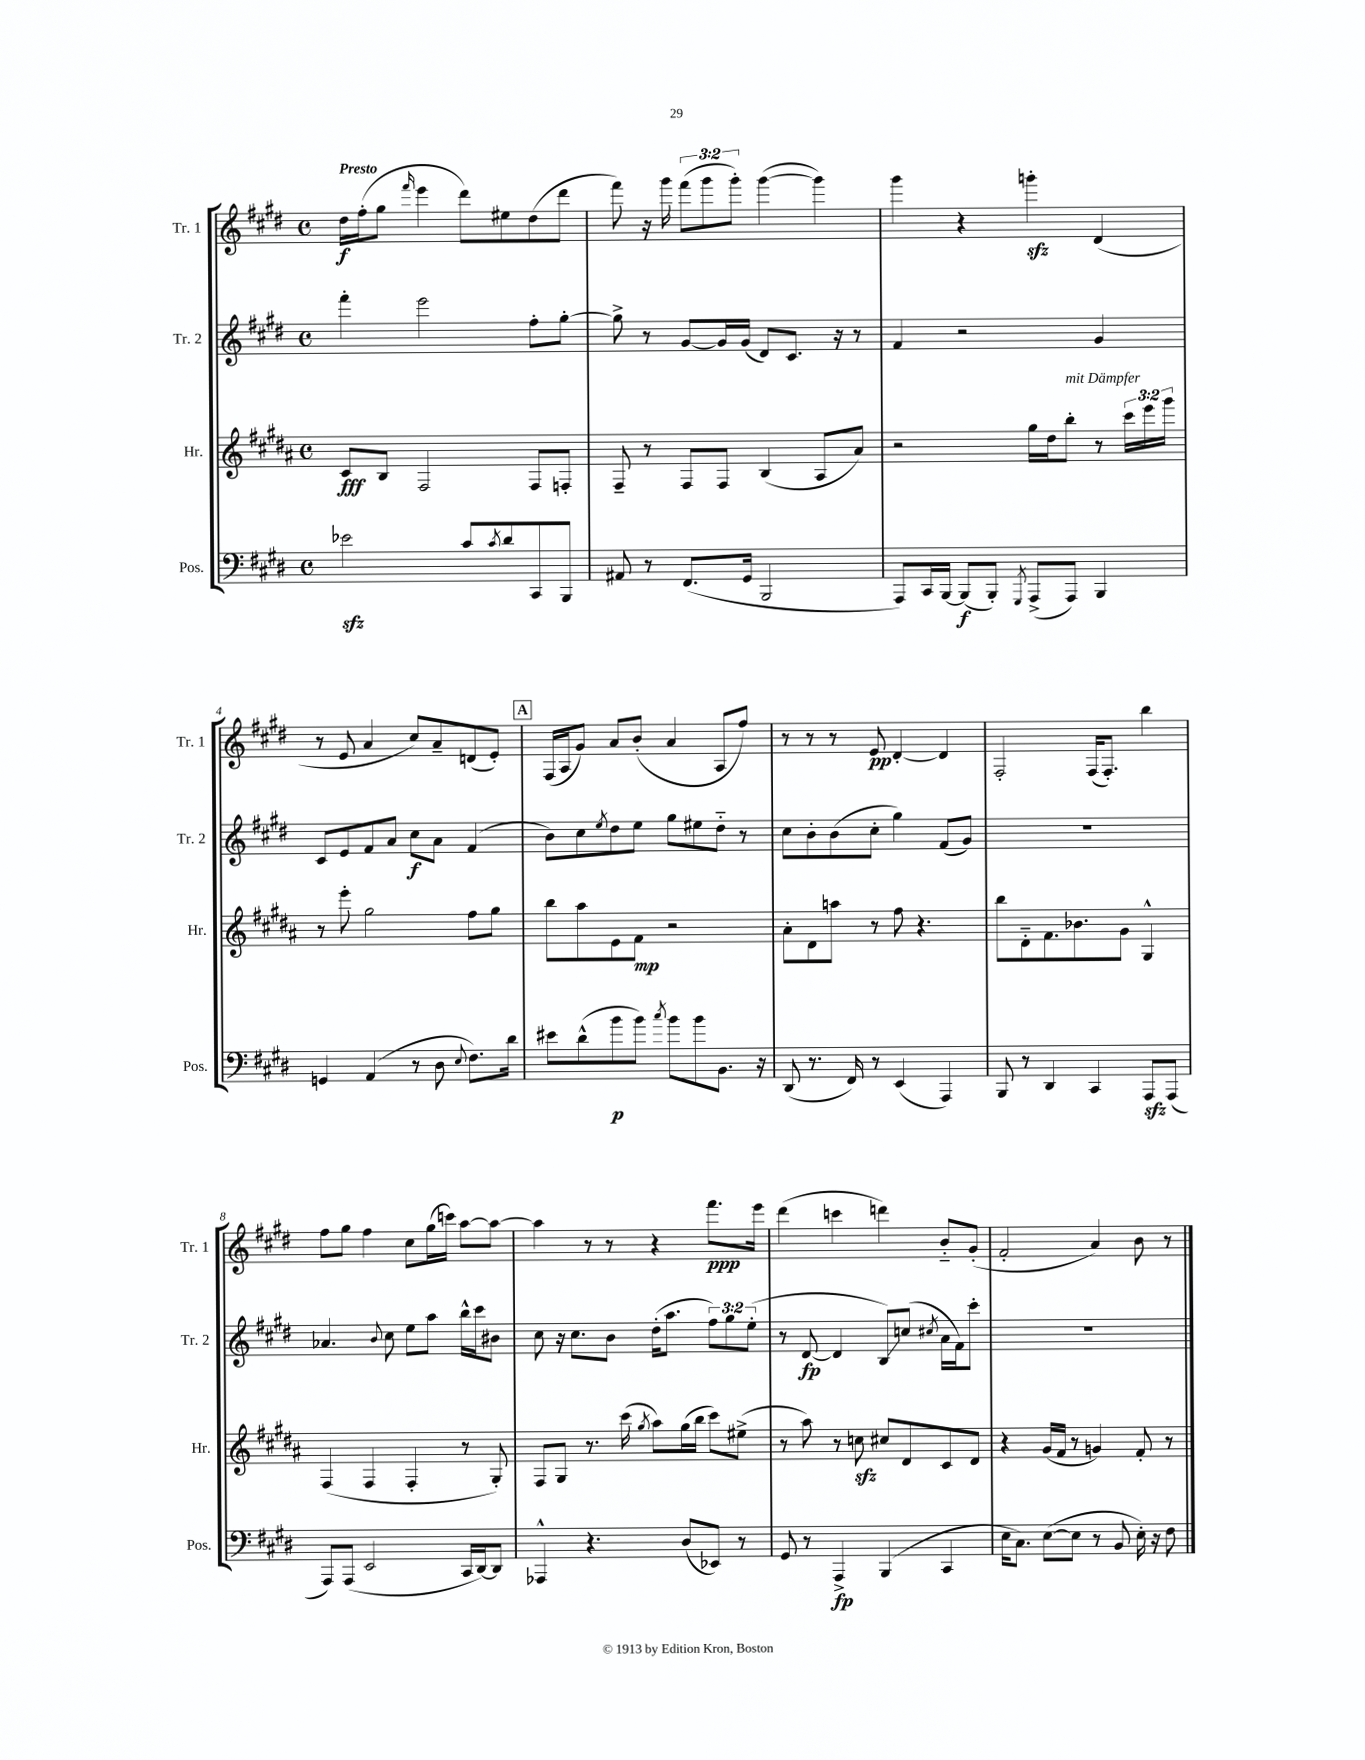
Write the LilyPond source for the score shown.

<<
\new StaffGroup <<
\new Staff = "s0" \with { instrumentName = "Tr. 1" shortInstrumentName = "Tr. 1" } {
    \clef treble \key e \major \defaultTimeSignature \time 4/4 \override Staff.TupletNumber.text = #tuplet-number::calc-fraction-text \tempo "Presto"
    dis''16\f fis''16-.( gis''8 \grace { fis'''16 } e'''4 dis'''8) eis''8 dis''8( dis'''8 |
    fis'''8) r16 gis'''16 \tuplet 3/2 { fis'''8( gis'''8 gis'''8-.) } gis'''4~( gis'''4) |
    gis'''4 r4 g'''4-.\sfz dis'4( |
    r8 e'8 a'4 cis''8) a'8-- d'8( e'8-.) |
    \mark \markup { \box "A" } fis16( a16 gis'8) a'8 b'8-.( a'4 a8 fis''8) |
    r8 r8 r8 e'8\pp dis'4~-. dis'4 |
    fis2-. fis16( fis8.-.) b''4 |
    fis''8 gis''8 fis''4 cis''8 gis''16( c'''16) a''8~ a''8~ |
    a''4 r8 r8 r4 fis'''8.\ppp e'''16 |
    dis'''4( c'''4 d'''4) b'8-_ gis'8-.( |
    fis'2-. a'4) b'8 r8 \bar "|." |
}
\new Staff = "s1" \with { instrumentName = "Tr. 2" shortInstrumentName = "Tr. 2" } {
    \clef treble \key e \major \defaultTimeSignature \time 4/4 \override Staff.TupletNumber.text = #tuplet-number::calc-fraction-text
    fis'''4-. e'''2 fis''8-. gis''8~-. |
    gis''8-> r8 gis'8~ gis'16 gis'16( dis'8) cis'8. r16 r8 |
    fis'4 r2 gis'4 |
    cis'8 e'8 fis'8 a'8 cis''8\f a'8 fis'4( |
    \mark \markup { \box "A" } b'8) cis''8 \acciaccatura { e''8 } dis''8 e''8 gis''8 eis''8 dis''8-_ r8 |
    cis''8 b'8-. b'8( cis''8-. gis''4) fis'8( gis'8) |
    R1 |
    aes'4. \appoggiatura { b'8 } cis''8 e''8 a''8 b''16-^ cis'''16 bis'8 |
    cis''8 r16 cis''8. b'8 dis''16-.( a''8. \tuplet 3/2 { fis''8) gis''8 e''8-.( } |
    r8 dis'8~\fp dis'4 b8\glissando) c''8( \acciaccatura { cis''8 } a'16 fis'16) cis'''8-. |
    R1 \bar "|." |
}
\new Staff = "s2" \with { instrumentName = "Hr." shortInstrumentName = "Hr." } {
    \clef treble \key b \major \defaultTimeSignature \time 4/4 \override Staff.TupletNumber.text = #tuplet-number::calc-fraction-text
    cis'8\fff b8 fis2 fis8 f8-. |
    fis8-- r8 fis8 fis8 b4( ais8 ais'8) |
    r2 gis''16 dis''16 b''8-.^\markup { \italic "mit Dämpfer" } r8 \tuplet 3/2 { cis'''16 e'''16 gis'''16 } |
    r8 e'''8-. gis''2 fis''8 gis''8 |
    \mark \markup { \box "A" } b''8 ais''8 e'8 fis'8\mp r2 |
    ais'8-. dis'8 a''8 r8 fis''8 r4. |
    b''8 dis'8-_ fis'8. bes'8. gis'8 gis4-^ |
    fis4( fis4 fis4-. r8 gis8-.) |
    fis8 gis8 r8. cis'''16( \acciaccatura { gis''8 } ais''8) gis''16( b''16 cis'''8) eis''8->( |
    r8 ais''8) r8 c''8\sfz cis''8 dis'8 cis'8 dis'8 |
    r4 gis'16( fis'16 r8 g'4) fis'8-. r8 \bar "|." |
}
\new Staff = "s3" \with { instrumentName = "Pos." shortInstrumentName = "Pos." } {
    \clef bass \key e \major \defaultTimeSignature \time 4/4
    ees'2\sfz cis'8 \acciaccatura { cis'8 } dis'8 cis,8 b,,8 |
    ais,8 r8 fis,8.( gis,16 b,,2 |
    a,,8) cis,16 b,,16~ b,,8\f( b,,8-.) \acciaccatura { gis,,8 } a,,8->( a,,8) b,,4 |
    g,4 a,4( r8 dis8 \appoggiatura { e8 } fis8.) dis'16 |
    \mark \markup { \box "A" } eis'8 dis'8-^( b'8\p b'8) \acciaccatura { cis''8 } b'8 b'8 b,8. r16 |
    dis,8( r8. fis,16) r8 e,4( a,,4) |
    b,,8 r8 dis,4 cis,4 a,,8\sfz a,,8( |
    a,,8) a,,8( e,2 cis,16 dis,16~) dis,8 |
    aes,,4-^ r4. dis8( ees,8) r8 |
    gis,8 r8 a,,4->\fp b,,4( cis,4 |
    e16 cis8.) e8~( e8 r8 b,8 e16-.) r16 fis8 \bar "|." |
}
>>
>>
